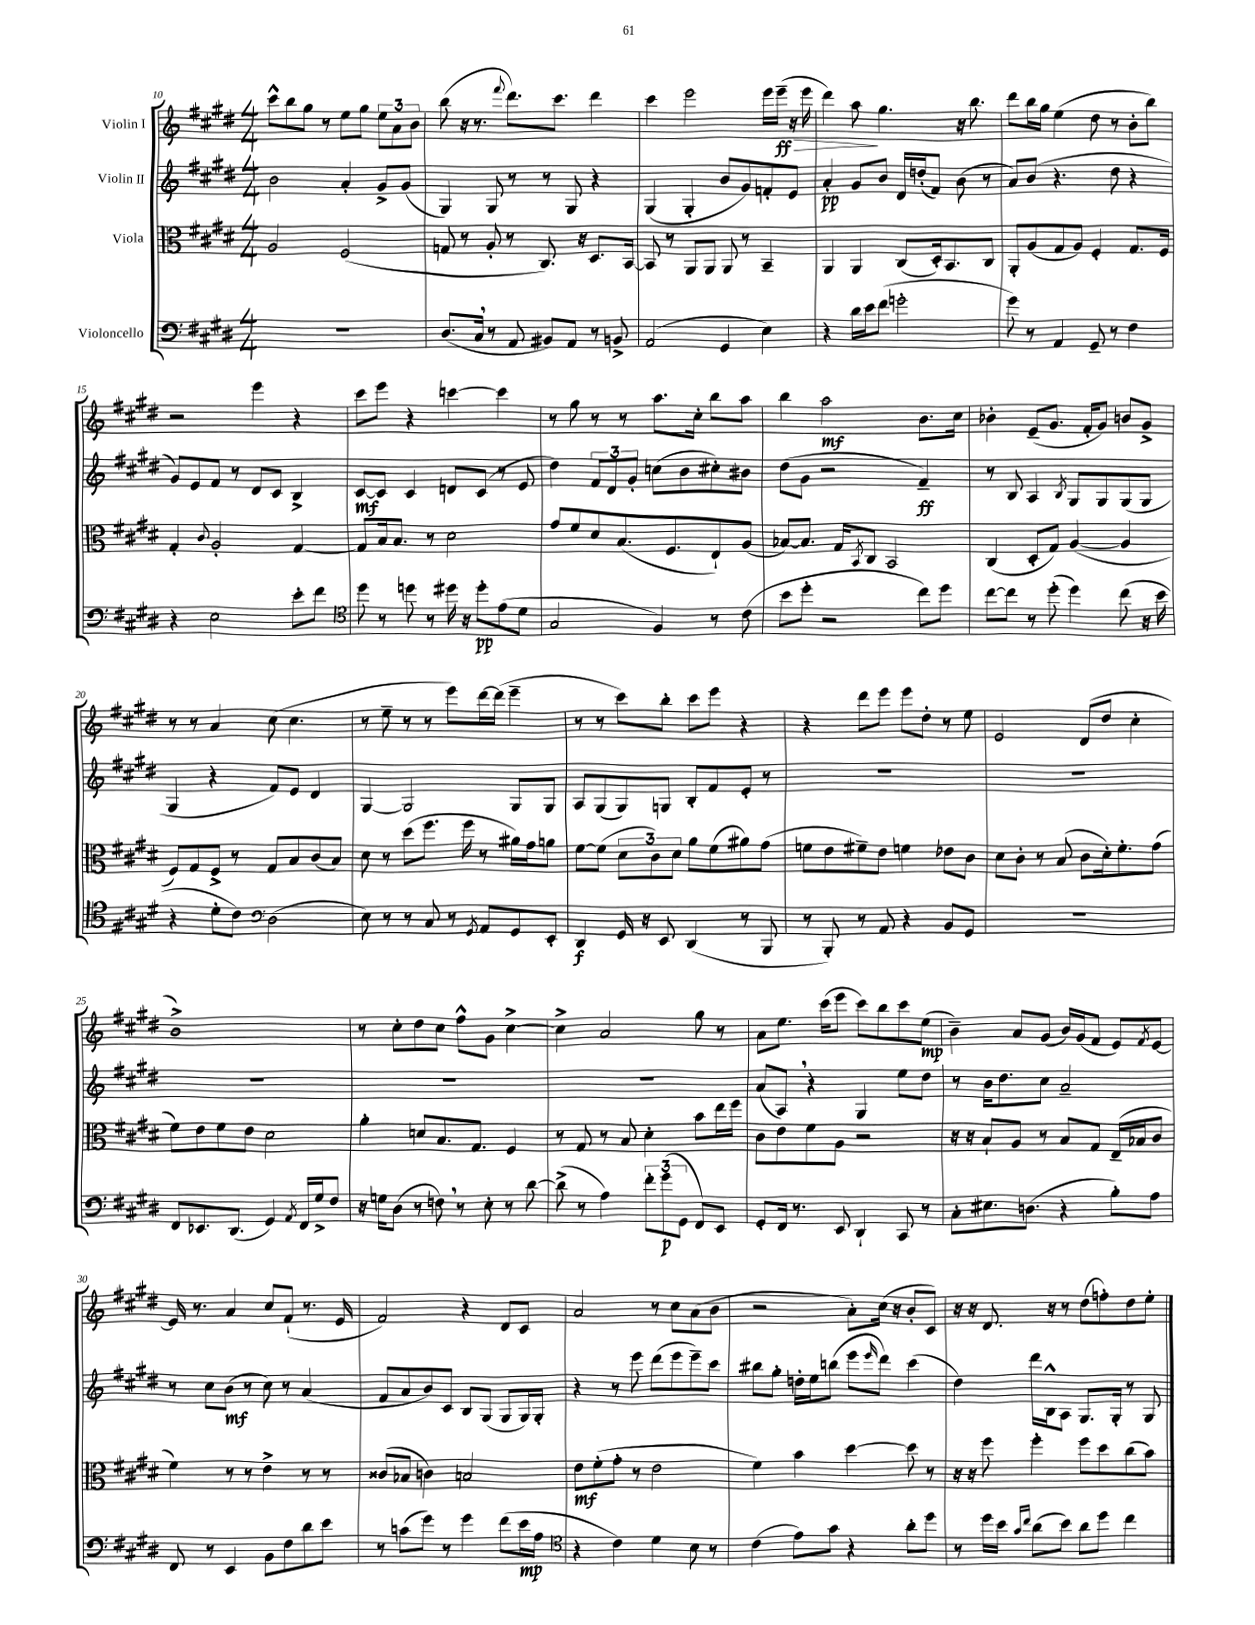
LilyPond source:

<<
\new StaffGroup <<
\new Staff = "s0" \with { instrumentName = "Violin I" } {
    \clef treble \key e \major \numericTimeSignature \time 4/4
    cis'''8-^ b''8 gis''8 r8 e''8 gis''8 \tuplet 3/2 { e''8 a'8 b'8 } |
    b''8( r16 r8. \appoggiatura { fis'''8 } dis'''8.) cis'''8. dis'''4 |
    cis'''4 e'''2 e'''16 e'''16--\ff\>( r16 e'''16 |
    dis'''4) a''8\! gis''4. r16 b''8. |
    dis'''8 b''16 gis''16 e''4( dis''8 r8 b'8-. b''8) |
    r2 e'''4 r4 |
    cis'''8 e'''8 r4 c'''4~ c'''4 |
    r8 gis''8 r8 r8 a''8. cis''16-. b''8 a''8 |
    b''4 a''2\mf b'8. cis''16 |
    bes'4-. e'8--( gis'8. fis'16-. gis'8) b'8 gis'8-> |
    r8 r8 a'4 cis''8( cis''4. |
    r8 e''8-- r8 r8 e'''8) dis'''16~ dis'''16( e'''4-- |
    r8 r8 cis'''8) b''8-. cis'''8 e'''8 r4 |
    r4 dis'''8 e'''8 e'''8 dis''8-. r8 e''8 |
    e'2 dis'8( dis''8 cis''4-. |
    b'1->) |
    r8 cis''8-. dis''8 cis''8 fis''8-^ gis'8 cis''4~-> |
    cis''4-> a'2 gis''8 r8 |
    a'8 e''8. cis'''16( e'''8 cis'''8) b''8 cis'''8 e''8\mp( |
    b'4--) a'8 gis'8( b'16) gis'16( fis'8 e'8) \acciaccatura { fis'8 } e'8~ |
    e'16 r8. a'4 cis''8 fis'8-!( r8. e'16 |
    fis'2) r4 dis'8 cis'8 |
    a'2 r8 cis''8 a'8( b'8 |
    r2 a'8-.) cis''16( r16 b'8-. cis'8) |
    r16 r16 dis'8. r16 r8 dis''8( f''8-.) dis''8 e''8-. \bar "|." |
}
\new Staff = "s1" \with { instrumentName = "Violin II" } {
    \clef treble \key e \major \numericTimeSignature \time 4/4
    b'2 a'4-. gis'8-> gis'8( |
    gis4) gis8 r8 r8 gis8 r4 |
    gis4( gis4-. b'8 gis'8) f'8-. e'8 |
    a'4-.\pp gis'8 b'8 dis'16 d''16-.( fis'8) b'8( r8 |
    a'8) b'8( r4. dis''8 r4 |
    gis'8) e'8 fis'8 r8 dis'8 cis'8 b4-> |
    cis'8~\mf cis'8 cis'4 d'8 cis'8( r8 e'8 |
    dis''4) \tuplet 3/2 { fis'8 dis'8 gis'8-. } c''8( b'8 cis''8-.) bis'8 |
    dis''8( gis'8 r2 fis'4--\ff) |
    r8 b8 a4 \acciaccatura { b8 } gis8 gis8 gis8( gis8 |
    gis4 r4 fis'8) e'8 dis'4 |
    gis4~ gis2 gis8 gis8 |
    a8 gis8( gis8) g8 b8-. fis'8 e'8-. r8 |
    r1 |
    R1 |
    R1 |
    R1 |
    R1 |
    a'8( a8) \breathe r4 gis4 e''8 dis''8 |
    r8 b'16 dis''8. cis''8 a'2-- |
    r8 cis''8 b'8\mf( r8 cis''8) r8 a'4( |
    fis'8 a'8 b'8) cis'8 b8 gis8( gis8 gis16) gis16-. |
    r4 r8 e'''8 dis'''8( e'''8 e'''8--) cis'''8 |
    bis''8 gis''8-. d''16-. e''16 b''8( e'''8 \grace { e'''16 } dis'''8) cis'''4( |
    dis''4) dis'''16 b16-^ a8 gis8. gis16-. r8 gis8 \bar "|." |
}
\new Staff = "s2" \with { instrumentName = "Viola" } {
    \clef alto \key e \major \numericTimeSignature \time 4/4
    a2 fis2( |
    g8 r8 a8-. r8 cis8.) r16 dis8. b,16~ |
    b,8 r8 a,8 a,8 a,8 r8 b,4-- |
    a,4 a,4 cis8( dis16-.) b,8. cis8 |
    a,8-. a8( gis8 a8) fis4-. gis8. fis16 |
    gis4-. \appoggiatura { cis'8 } a2-. gis4~ |
    gis8 b16 b8. r8 dis'2 |
    gis'8 fis'8 dis'8 b8.( fis8. e8-!) a8( |
    bes8~) bes8. gis16 \acciaccatura { b,8 } cis8 b,2 |
    cis4( dis8-. gis8) a4~( a4 |
    fis8) gis8 fis8-> r8 gis8 b8 cis'8( b8) |
    dis'8 r8 dis''8( fis''8. fis''16 r8 ais'16) gis'16 a'8 |
    fis'8~ fis'8( \tuplet 3/2 { dis'8 cis'8) dis'8 } a'8 fis'8( ais'8) gis'8( |
    f'8 e'8 fis'8--) e'8 f'4 ees'8 cis'8 |
    dis'8 cis'8-. r8 b8( cis'8 dis'16-.) fis'8.-. gis'8( |
    fis'8) e'8 fis'8 e'8 dis'2 |
    a'4-. d'8 b8. gis8. fis4 |
    r8 gis8 r8 b8 dis'4-. b'8 e''16 fis''16 |
    cis'8 e'8 fis'8 a8 r2 |
    r16 r16 b8-! a8 r8 b8 gis8 e16--( bes16 cis'8 |
    fis'4) r8 r8 e'4-> r8 r8 |
    cisis'8( bes8 c'4) b2 |
    e'8\mf fis'8-.( gis'8-. r8 e'2 |
    fis'4) b'4 dis''4~ dis''8 r8 |
    r16 r16 fis''8 fis''4-. fis''8 dis''8 cis''8( b'8) \bar "|." |
}
\new Staff = "s3" \with { instrumentName = "Violoncello" } {
    \clef bass \key e \major \numericTimeSignature \time 4/4
    R1 |
    dis8.( cis16 \breathe r8 a,8 bis,8) a,8 r8 b,8-> |
    a,2( gis,4 e4) |
    r4 dis'16 e'16 fis'8( g'2-. |
    gis'8) r8 a,4 gis,8-- r8 fis4 |
    r4 e2 e'8-. fis'8 |
    \clef tenor dis''8 r8 d''8 r8 dis''16 r16 dis''8-.\pp e'8( dis'8 |
    gis2 fis4) r8 cis'8( |
    b'8 dis''8-. r2 cis''8) dis''8 |
    cis''8~ cis''8 r8 dis''8-.( dis''4) cis''8( r16 b'16 |
    r4 dis'8-. cis'8) \clef bass dis2( |
    e8) r8 r8 cis8 r8 \acciaccatura { gis,8 } a,8 gis,8 e,8-. |
    dis,4\f gis,16 r16 e,8 dis,4( r8 b,,8 |
    r8 b,,8-.) r8 a,8 r4 b,8 gis,8 |
    R1 |
    fis,8 ees,8. dis,8.( gis,4) \acciaccatura { a,8 } fis,16 gis16-> fis8 |
    r16 g16 dis8( r8 f8) \breathe r8 e8-. r8 dis'8~ |
    dis'8->( r8 a4) \tuplet 3/2 { fis'8-. gis'8\p( gis,8 } fis,8) e,8 |
    gis,8-. fis,16 r8. e,8 dis,4-! cis,8 r8 |
    cis8-. eis8. d8.( r4 b8-.) a8 |
    fis,8 r8 e,4 b,8 fis8 dis'8 e'8 |
    r8 c'8( gis'8) r8 gis'4 fis'8( e'16\mp a16 |
    \clef tenor r4 cis'4) dis'4 b8 r8 |
    cis'4( e'8) gis'8 r4 a'8-. dis''8 |
    r8 dis''16 b'16 \grace { gis'16 cis''16 } a'8( b'8) a'8 dis''8 cis''4 \bar "|." |
}
>>
>>
\layout { \context { \Score currentBarNumber = #10 } }
